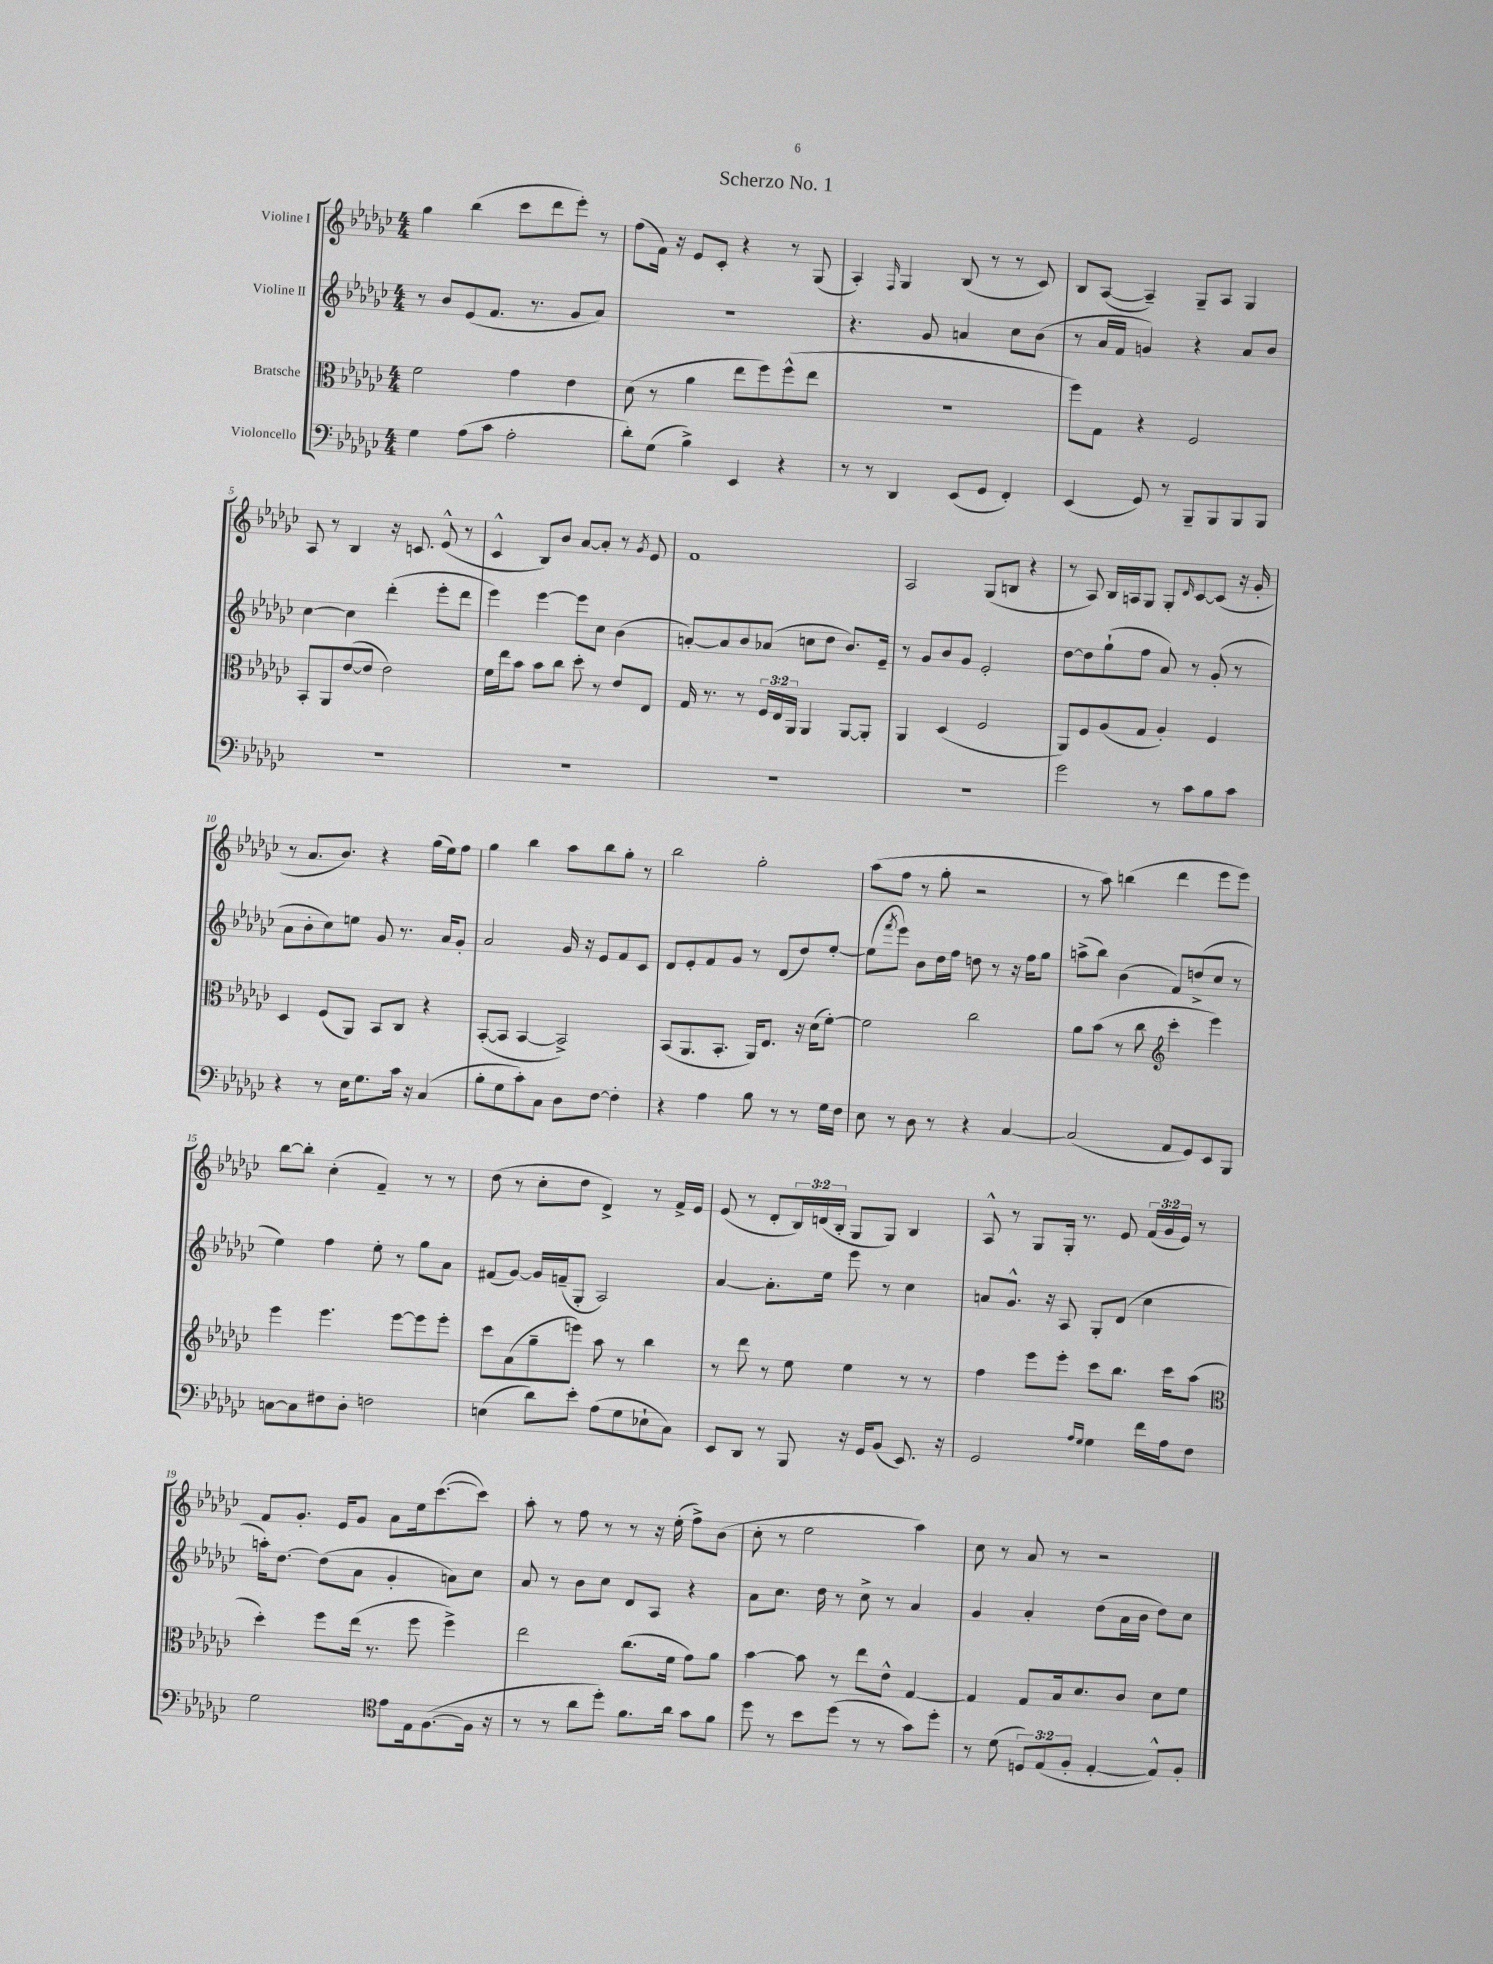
\header { title = "Scherzo No. 1" }
<<
\new StaffGroup <<
\new Staff = "s0" \with { instrumentName = "Violine I" } {
    \clef treble \key ges \major \numericTimeSignature \time 4/4 \override Staff.TupletNumber.text = #tuplet-number::calc-fraction-text
    ges''4 bes''4( ces'''8 des'''8 ees'''8-.) r8 |
    f''8( f'16) r16 ees'8 ces'8-. r4 r8 ges8( |
    aes4-.) \grace { f16 } ges4 bes8( r8 r8 ces'8) |
    bes8 aes8~( aes4--) ges8-- aes8 ges4 |
    aes8 r8 bes4 r16 c'8. ees'8-^( r8 |
    ces'4-^ bes8) bes'8 aes'8~ aes'8-. r8 \acciaccatura { ges'8 } ees'8 |
    f'1 |
    aes2 ges8( b8 r4 |
    r8 aes8) bes16 a16 ges8 ges8-. \grace { des'16 } ces'8~ ces'8( r16 ges'16-. |
    r8 aes'8. bes'8.) r4 ges''16( ees''16) f''8 |
    ges''4 bes''4 aes''8 bes''8 ges''8-. r8 |
    bes''2 ges''2-. |
    aes''8( f''8 r8 ges''8-. r2 |
    r8 aes''8) b''4( des'''4 ees'''8 ees'''8) |
    bes''8~ bes''8-. ces''4-.( f'4--) r8 r8 |
    des''8( r8 ces''8-. des''8 des'4->) r8 f'16-> ees'16 |
    ees'8( r8 des'8-. \tuplet 3/2 { bes16) d'16( bes16-. } ges8 ges8) bes4 |
    aes8-^ r8 ges8 ges16-. r8. ees'8 \tuplet 3/2 { f'16( ges'16 ees'16) } r8 |
    f'8 ges'8.-. ees'16 ges'8 aes'8 ees''16 ces'''8.~( ces'''8) |
    aes''8-. r8 f''8 r8 r8 r16 ees''16-.( f''8->) bes'8( |
    ces''8-. r8 ees''2 aes''4) |
    ces''8 r8 aes'8 r8 r2 \bar "|." |
}
\new Staff = "s1" \with { instrumentName = "Violine II" } {
    \clef treble \key ges \major \numericTimeSignature \time 4/4
    r8 bes'8 ees'8( f'8. r8. ges'8 aes'8) |
    r1 |
    r4. ges'8 a'4 ces''8 bes'8( |
    r8 aes'16 f'16 g'4) r4 aes'8 bes'8 |
    ces''4~ ces''4 des'''4-.( ees'''8-. des'''8 |
    ees'''4) ees'''4~ ees'''8 ces''8 bes'4( |
    a'8~-.) a'8 bes'8 aes'8( c''8 des''8 bes'8.) ees'16-- |
    r8 ges'8 bes'8 ges'8 ees'2-. |
    des''8~ des''8 ges''8-!( f''8 aes'8) r8 ges'8-.( r8 |
    aes'8 bes'8-. ces''8) e''8 ges'8 r8. aes'16 ges'8-. |
    aes'2 ges'16 r16 ees'8 f'8 ces'8 |
    des'8 ees'8-. f'8 ges'8 r8 des'8( des''8) ees''8~-. |
    ees''8( \acciaccatura { f'''8 } ees'''8) bes'8 des''16 f''16 d''8 r8 r16 f''16 ges''8 |
    a''8->( bes''8) bes'4( f'8) d''8->( ces''8 r8 |
    ees''4) f''4 ees''8-. r8 ges''8 aes'8 |
    fis'8( ges'8~) ges'16 f'16--( ges8-. aes2) |
    aes'4~ aes'8.-. ees''16 ees'''8 r8 ces''4 |
    a'8 ges'8.-^ r16 aes8 ges8-. des'8( ces''4 |
    a''16-.) des''8.~ des''8( aes'8 ges'4-. a'8) ces''8 |
    aes'8 r8 bes'8 ces''8 des'8 aes8 r4 |
    aes'8 ces''8. des''16 r8 ces''8-> r8 aes'4 |
    ges'4 aes'4-. des''8( aes'16 bes'16 des''8) ces''8 \bar "|." |
}
\new Staff = "s2" \with { instrumentName = "Bratsche" } {
    \clef alto \key ges \major \numericTimeSignature \time 4/4 \override Staff.TupletNumber.text = #tuplet-number::calc-fraction-text
    f'2 ges'4 ees'4 |
    des'8( r8 aes'4 ees''8 f''8) f''8-^( ees''8 |
    R1 |
    f''8) ges8 r4 f2 |
    bes,8-. aes,8 ees'8~( ees'8 ees'2) |
    f'16 ees''16 bes'8 bes'8 ces''8 des''8-. r8 ees'8 ees8 |
    ges16 r8. r8 \tuplet 3/2 { f16 ees16 aes,16 } aes,4 aes,8~ aes,8-. |
    aes,4 des4( f2 |
    aes,8) f8 aes8( ges8 aes4-.) f4 |
    des4 f8( aes,8) bes,8 ces8 r4 |
    bes,8~-.( bes,8 bes,4~ bes,2->) |
    bes,8( aes,8. bes,8.-. aes,16) ees8. r16 des'16( f'8~-.) |
    f'2 ces''2 |
    aes'8 bes'8( r8 ces''8 \clef treble ces'''4-. ees'''4) |
    ees'''4 ees'''4. ees'''8~ ees'''8 ees'''8-. |
    ces'''8 aes'8( ges''8-- e'''8) aes''8 r8 bes''4 |
    r8 des'''8 r8 ees''8 ees''4 r8 r8 |
    f''4 ees'''8 ees'''8-. ces'''8 bes''8. ces'''16 aes''8( |
    \clef alto des''4-.) f''8 ees''16( r8. f''8 f''4->) |
    ees''2 ces''8.( f'16 ges'8) aes'8 |
    bes'4~ bes'8 r8 ees''8 ees'8-^ ges4~ |
    ges4 ges8 bes16 des'8. ces'8 des'8 f'8 \bar "|." |
}
\new Staff = "s3" \with { instrumentName = "Violoncello" } {
    \clef bass \key ges \major \numericTimeSignature \time 4/4 \override Staff.TupletNumber.text = #tuplet-number::calc-fraction-text
    ges4 aes8( ces'8 aes2-. |
    des'8-.) ges8( bes4->) ees,4 r4 |
    r8 r8 des,4 ees,8( ges,8 f,4-.) |
    ees,4( ges,8) r8 bes,,8-- bes,,8 bes,,8 bes,,8 |
    R1 |
    R1 |
    R1 |
    R1 |
    ges'2 r8 ces'8 bes8 ces'8 |
    r4 r8 ees16 ges8. ces'16 r16 ces4( |
    bes8-. ges8 ces'8-.) ces8 des8 f8~ f4-. |
    r4 aes4 bes8 r8 r8 ges16 f16 |
    ees8 r8 des8 r8 r4 ces4~ |
    ces2( aes,8 ges,8) ees,8 bes,,8 |
    c8~ c8 fis8 des8-. f2 |
    e4( des'8) ees'8-. aes8( ges8 ees8-! ces8) |
    ees,8 des,8 r8 bes,,8 r16 ges,16 bes,8( ees,8.) r16 |
    ges,2 \grace { aes16 ges16 } ges4 f'16 aes16 f8 |
    ges2 \clef tenor ees'8 ees16 f8.~( f16 r16 |
    r8 r8 aes'8 des''8-.) f'8. aes'16 ges'8 f'8 |
    des''8 r8 bes'8 des''8( r8 r8 ges'8) des''8-. |
    r8 des'8( \tuplet 3/2 { d8) ees8( f8-. } ees4~-. ees8-^) f8-. \bar "|." |
}
>>
>>
